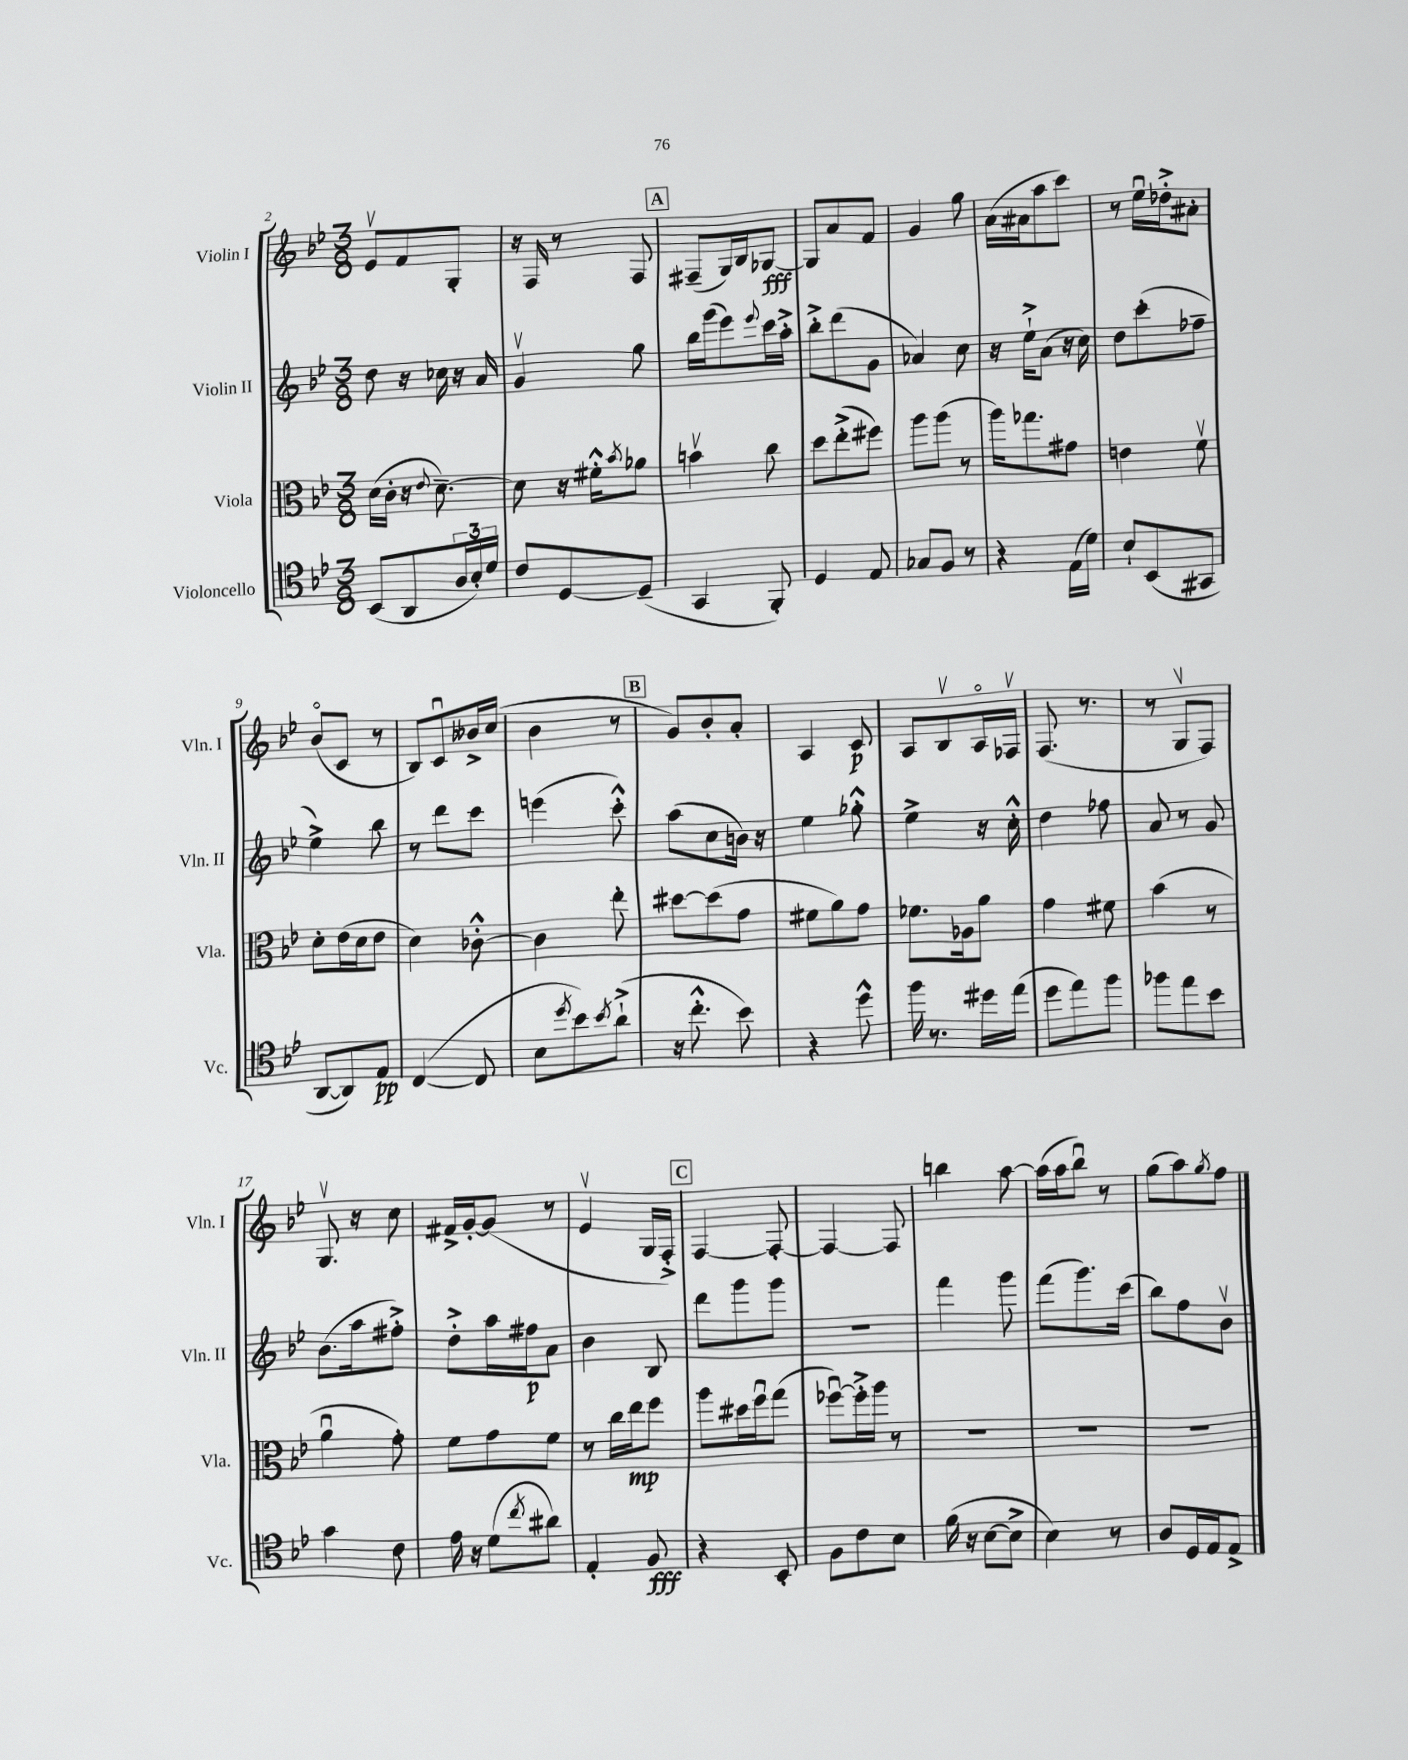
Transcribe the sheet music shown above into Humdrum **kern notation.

**kern	**kern	**kern	**kern
*staff4	*staff3	*staff2	*staff1
*clefC4	*clefC3	*clefG2	*clefG2
*k[b-e-]	*k[b-e-]	*k[b-e-]	*k[b-e-]
*M3/8	*M3/8	*M3/8	*M3/8
(8BB-/L	(16d\LL	8dd\	8e-v/L
.	16c'\JJ	.	.
8AA/	16r	16r	8f/
.	8qqe-/	.	.
.	[8.d~\)	16cc-\	.
24A/L	.	16r	8G'/J
24B-'/)	.	.	.
.	.	16a/	.
24d/JJ	.	.	.
=	=	=	=
8c/L	8d\]	4gv/	16r
.	.	.	16F/
[8D/	16r	.	8r
.	16f#'^^\LK	.	.
.	8qb-/	.	.
(8D~/]J	8a-\J	8gg\	8F/
=	=	=	=
4GG/	4bv\	16bb-\LL	(8F#~/L
.	.	(16ggg\J	.
.	.	8eee-\)	16G/L)
.	.	.	16B-/J
.	.	8qqeee-/	.
8FF'/)	8cc\	16ccc\L	[8G-/J
.	.	16aa'^\JJ	.
=	=	=	=
4D/	8dd\L	8bb-'^\L	8G-/]L
.	(8ee-'^\	(8ddd\	8a/
8E-/	8ff#\J)	8g\J	8f/J
=	=	=	=
8G-/L	8aa\L	4a-/)	4g/
8F/J	(8aa\J	.	.
8r	8r	8cc\	8gg\
=	=	=	=
4r	16aa\LK)	16r	(16a\LL
.	8.gg-\	16ee-`^\LK	16a#\J
.	.	(8a\J	8aa\
(16E-\LL	8g#\J	16r	8ccc\J)
16d\JJ)	.	16cc\)	.
=	=	=	=
8B-`/L	4e\	8dd\L	8r
(8BB-/	.	(8ccc'\	16ee-u\LL
.	.	.	16dd-'^\J
8GG#/J	8fv\	8ff-~\J	8a#'\J
=	=	=	=
[8AA/L	8d'\L	4ee-^\)	(8b-o/L
8AA/])	(16e-\L	.	8c/J
.	16d\J	.	.
8E-/J	8e-\J	8bb-\	8r
=	=	=	=
([4C/	4d\)	8r	8B-/L)
.	.	8ddd\L	8cu/
8C/]	[8c-'^^\	8ccc\J	16b--^/L
.	.	.	(16cc/JJ
=	=	=	=
8B-\L	4c-\]	(4eee\	4b-\
8qdd/	.	.	.
8b-\)	.	.	.
8qb-/	.	.	.
(8a`^\J	8ee-'\	8ccc'^^\)	8r
=	=	=	=
16r	[8dd#\L	(8aa\L	8g/L)
8.cc'^^\	.	.	.
.	(8dd#\]	8cc\	8b-'/
8b-\)	8g\J	16b\Jk)	8a'/J
.	.	16r	.
=	=	=	=
4r	8f#\L	4ee-\	4A/
.	8a\)	.	.
8dd^^\	8g\J	8gg-'^^\	8c/
=	=	=	=
16ff\	8.f-\L	4ee-^\	8A/L
8.r	.	.	.
.	.	.	8B-v/
.	16A-\k	.	.
16dd#\LL	8a\J	16r	16Ao/L
(16ee-\JJ	.	16cc'^^\	16F-v/JJ
=	=	=	=
8dd\L	4g\	4dd\	(8.F/
8ee-\)	.	.	.
.	.	.	8.r
8ff\J	8f#\	8ff-\	.
=	=	=	=
8ff-\L	(4b-\	8a/	8r
8ee-\	.	8r	8Gv/L
8b-\J	8r	8g/	8F/J)
=	=	=	=
4g\	4au\	(8.b-\L	8.Gv/
.	.	16aa\k	16r
8c\	8g'\)	8ff#'^\J)	8cc\
=	=	=	=
16e-\	8f\L	8dd'^\L	16f#^/LL
16r	.	.	[16g'/J
(8d\L	8g\	16aa\L	(8g/]J
.	.	16ff#\J	.
8qcc/	.	.	.
8a#\J)	8f\J	8a\J	8r
=	=	=	=
4E-'/	8r	4b-\	4e-v/
.	16cc\LL	.	.
.	16ee-\J	.	.
8F/	8ff\J	8B-/	16G/LL
.	.	.	16F'^/JJ)
=	=	=	=
4r	8aa\L	8ddd\L	[4F/
.	16dd#\L	8ggg\	.
.	16ffu\J	.	.
8BB-'/	(8gg\J	8ggg\J	8F'/_
=	=	=	=
8F\L	[8ff-u\L)	4.r	4F/_
8c\	16ff-'^\]L	.	.
.	16aa\JJ	.	.
8B-\J	8r	.	8F/]
=	=	=	=
(16f\	4.r	4fff\	4bb\
16r	.	.	.
[8B-\L	.	.	.
8B-^\]J	.	8ggg\	[8aa\
=	=	=	=
4B-\)	4.r	(8fff\L	(16aa\]LL
.	.	.	16aa\J
.	.	8.ggg\)	8bb-u\J)
8r	.	.	8r
.	.	(16ccc\Jk	.
=	=	=	=
8A/L	4.r	8bb-\L)	(8gg\L
16D/L	.	8ff\	8aa\)
16E-/J	.	.	.
.	.	.	8qgg/
8E-^/J	.	8b-v\J	8ff\J
==	==	==	==
*-	*-	*-	*-
